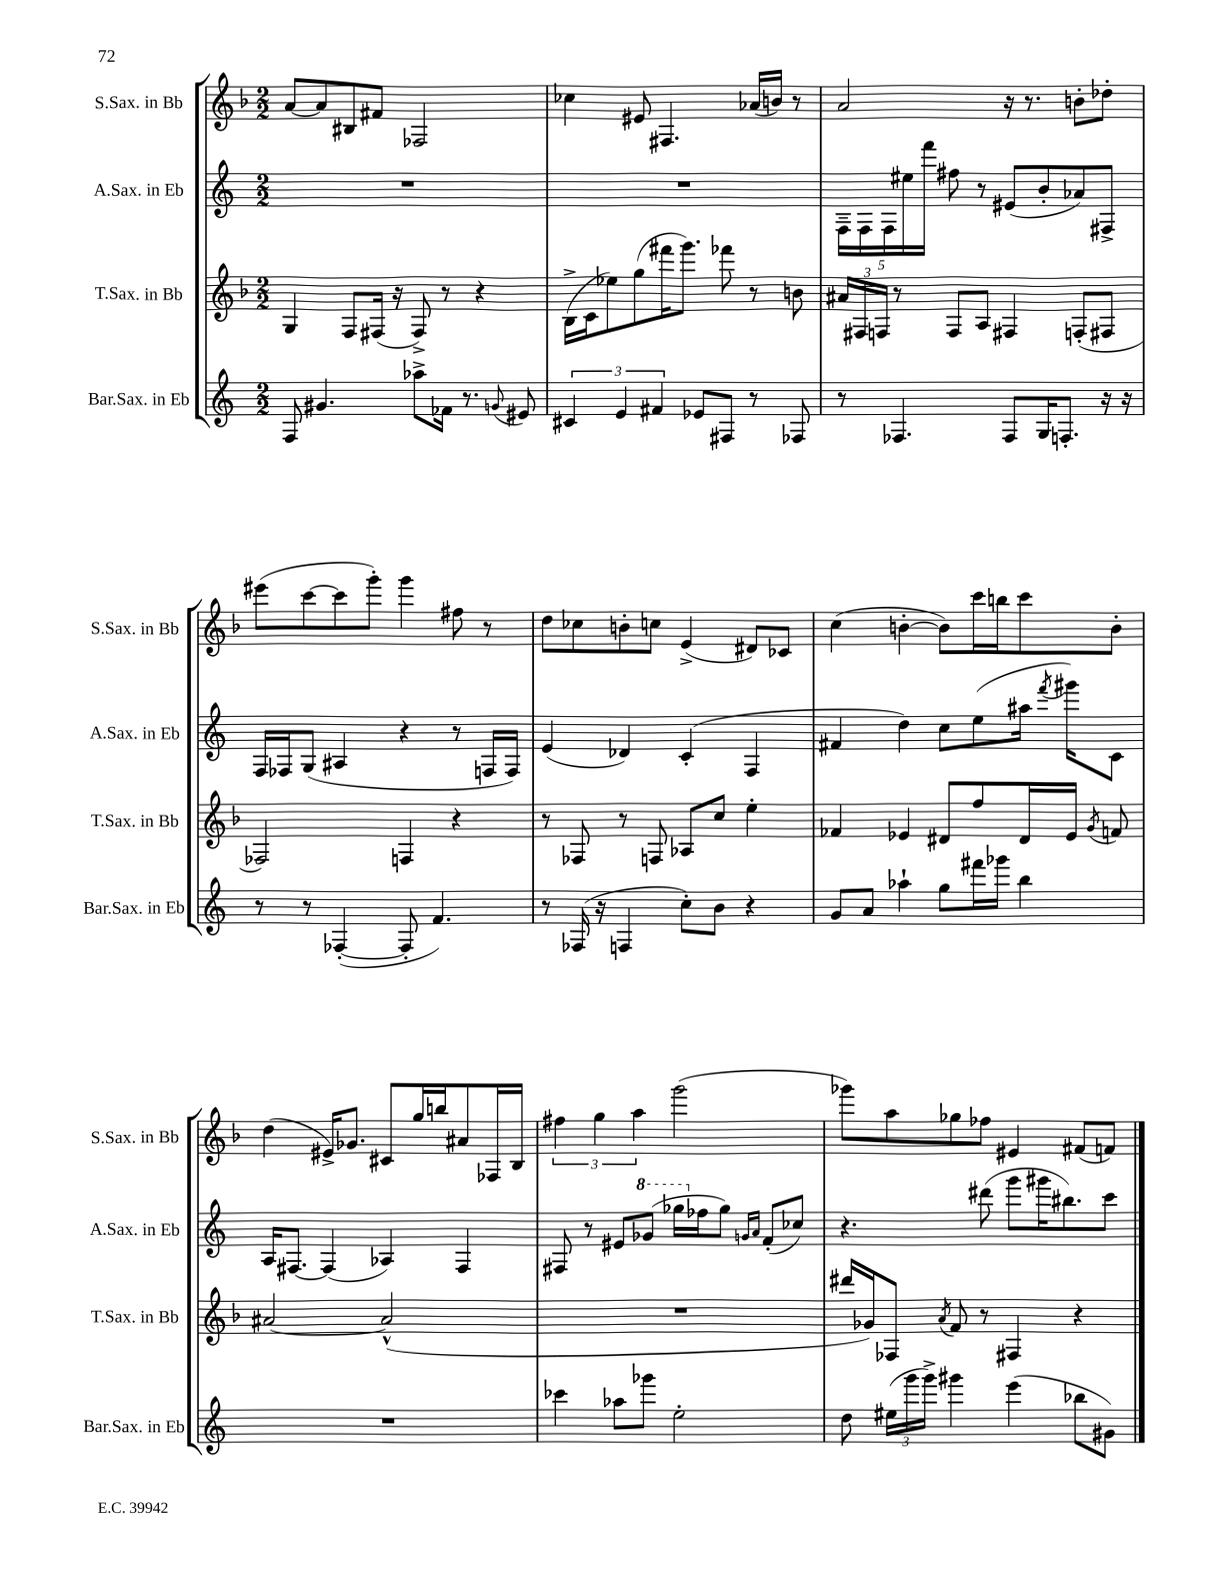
<<
\new StaffGroup <<
\new Staff = "s0" \with { instrumentName = "S.Sax. in Bb" shortInstrumentName = "S.Sax. in Bb" } {
    \clef treble \key f \major \numericTimeSignature \time 2/2
    \autoBeamOff a'8[~ a'8 bis8 fis'8] fes2 |
    ces''4 eis'8 fis4. aes'16[( b'16]) r8 |
    a'2 r16 r8. b'8[-. des''8]-. |
    eis'''8[( c'''8~ c'''8 g'''8]-.) g'''4 fis''8 r8 |
    d''8[ ces''8 b'8-. c''8] e'4->( dis'8[) ces'8] |
    c''4( b'4~-. b'8[) c'''16 b''16 c'''8 b'8]-. |
    d''4( eis'16[->) ges'8.] cis'8[ g''16 b''16 ais'8 fes16 bes16] |
    \tuplet 3/2 { fis''4 g''4 a''4 } g'''2( |
    ges'''8[) a''8 ges''8 fes''8] eis'4 fis'8[( f'8]) \bar "|." |
}
\new Staff = "s1" \with { instrumentName = "A.Sax. in Eb" shortInstrumentName = "A.Sax. in Eb" } {
    \clef treble \key c \major \numericTimeSignature \time 2/2
    \autoBeamOff R1 |
    R1 |
    \tuplet 5/4 { f16[-- f16 f16 eis''16 f'''16] } fis''8 r8 eis'8[( b'8-. aes'8) fis8]-> |
    f16[ fes16 g8]( ais4 r4 r8 f16[ f16]) |
    e'4( des'4) c'4-.( f4 |
    fis'4 d''4) c''8[ e''8( ais''16] \acciaccatura { f'''8 } gis'''16[) c'8] |
    a16[ fis8.]~ fis4( aes4) fis4 |
    fis8 r8 eis'8[ \ottava #1 ges''8]( ges'''16[ \ottava #0 fes''16 ges''8]) \grace { g'!16[ a'16] } f'8[-.( ces''8]) |
    r4. dis'''8( g'''8[ gis'''16 bis''8.) c'''8] \bar "|." |
}
\new Staff = "s2" \with { instrumentName = "T.Sax. in Bb" shortInstrumentName = "T.Sax. in Bb" } {
    \clef treble \key f \major \numericTimeSignature \time 2/2
    \autoBeamOff g4 f8[ fis16]( r16 fis8->) r8 r4 |
    bes16[->( c'16 ees''8) g''8( fis'''16 g'''8.]) fes'''8 r8 b'8 |
    \tuplet 3/2 { ais'16[ fis16 f16] } r8 f8[ a8] fis4 f8[-.( fis8] |
    fes2) f4 r4 |
    r8 fes8 r8 f8 aes8[ c''8] e''4-. |
    fes'4 ees'4 dis'8[ f''8 dis'16 ees'16] \acciaccatura { g'8 } f'8 |
    ais'2~ ais'2-^( |
    R1 |
    dis'''16[ ges'16) fes8] \acciaccatura { a'8 } f'8 r8 fis4 r4 \bar "|." |
}
\new Staff = "s3" \with { instrumentName = "Bar.Sax. in Eb" shortInstrumentName = "Bar.Sax. in Eb" } {
    \clef treble \key c \major \numericTimeSignature \time 2/2
    \autoBeamOff f8 gis'4. aes''8[-> fes'16] r8. \appoggiatura { g'8 } eis'8 |
    \tuplet 3/2 { cis'4 e'4 fis'4 } ees'8[ fis8] r8 fes8 |
    r8 fes4. fes8[ g16 f8.]-. r16 r16 |
    r8 r8 fes4~-.( fes8-. f'4.) |
    r8 fes16( r16 f4 c''8[-.) b'8] r4 |
    g'8[ a'8] aes''4-! g''8[ fis'''16 ges'''16] b''4 |
    R1 |
    ces'''4 aes''8[ ges'''8] e''2-. |
    d''8 \tuplet 3/2 { eis''16[( g'''16 g'''16]->) } gis'''4 e'''4( bes''8[ gis'8]) \bar "|." |
}
>>
>>
\layout { \context { \Score \remove "Bar_number_engraver" } }
